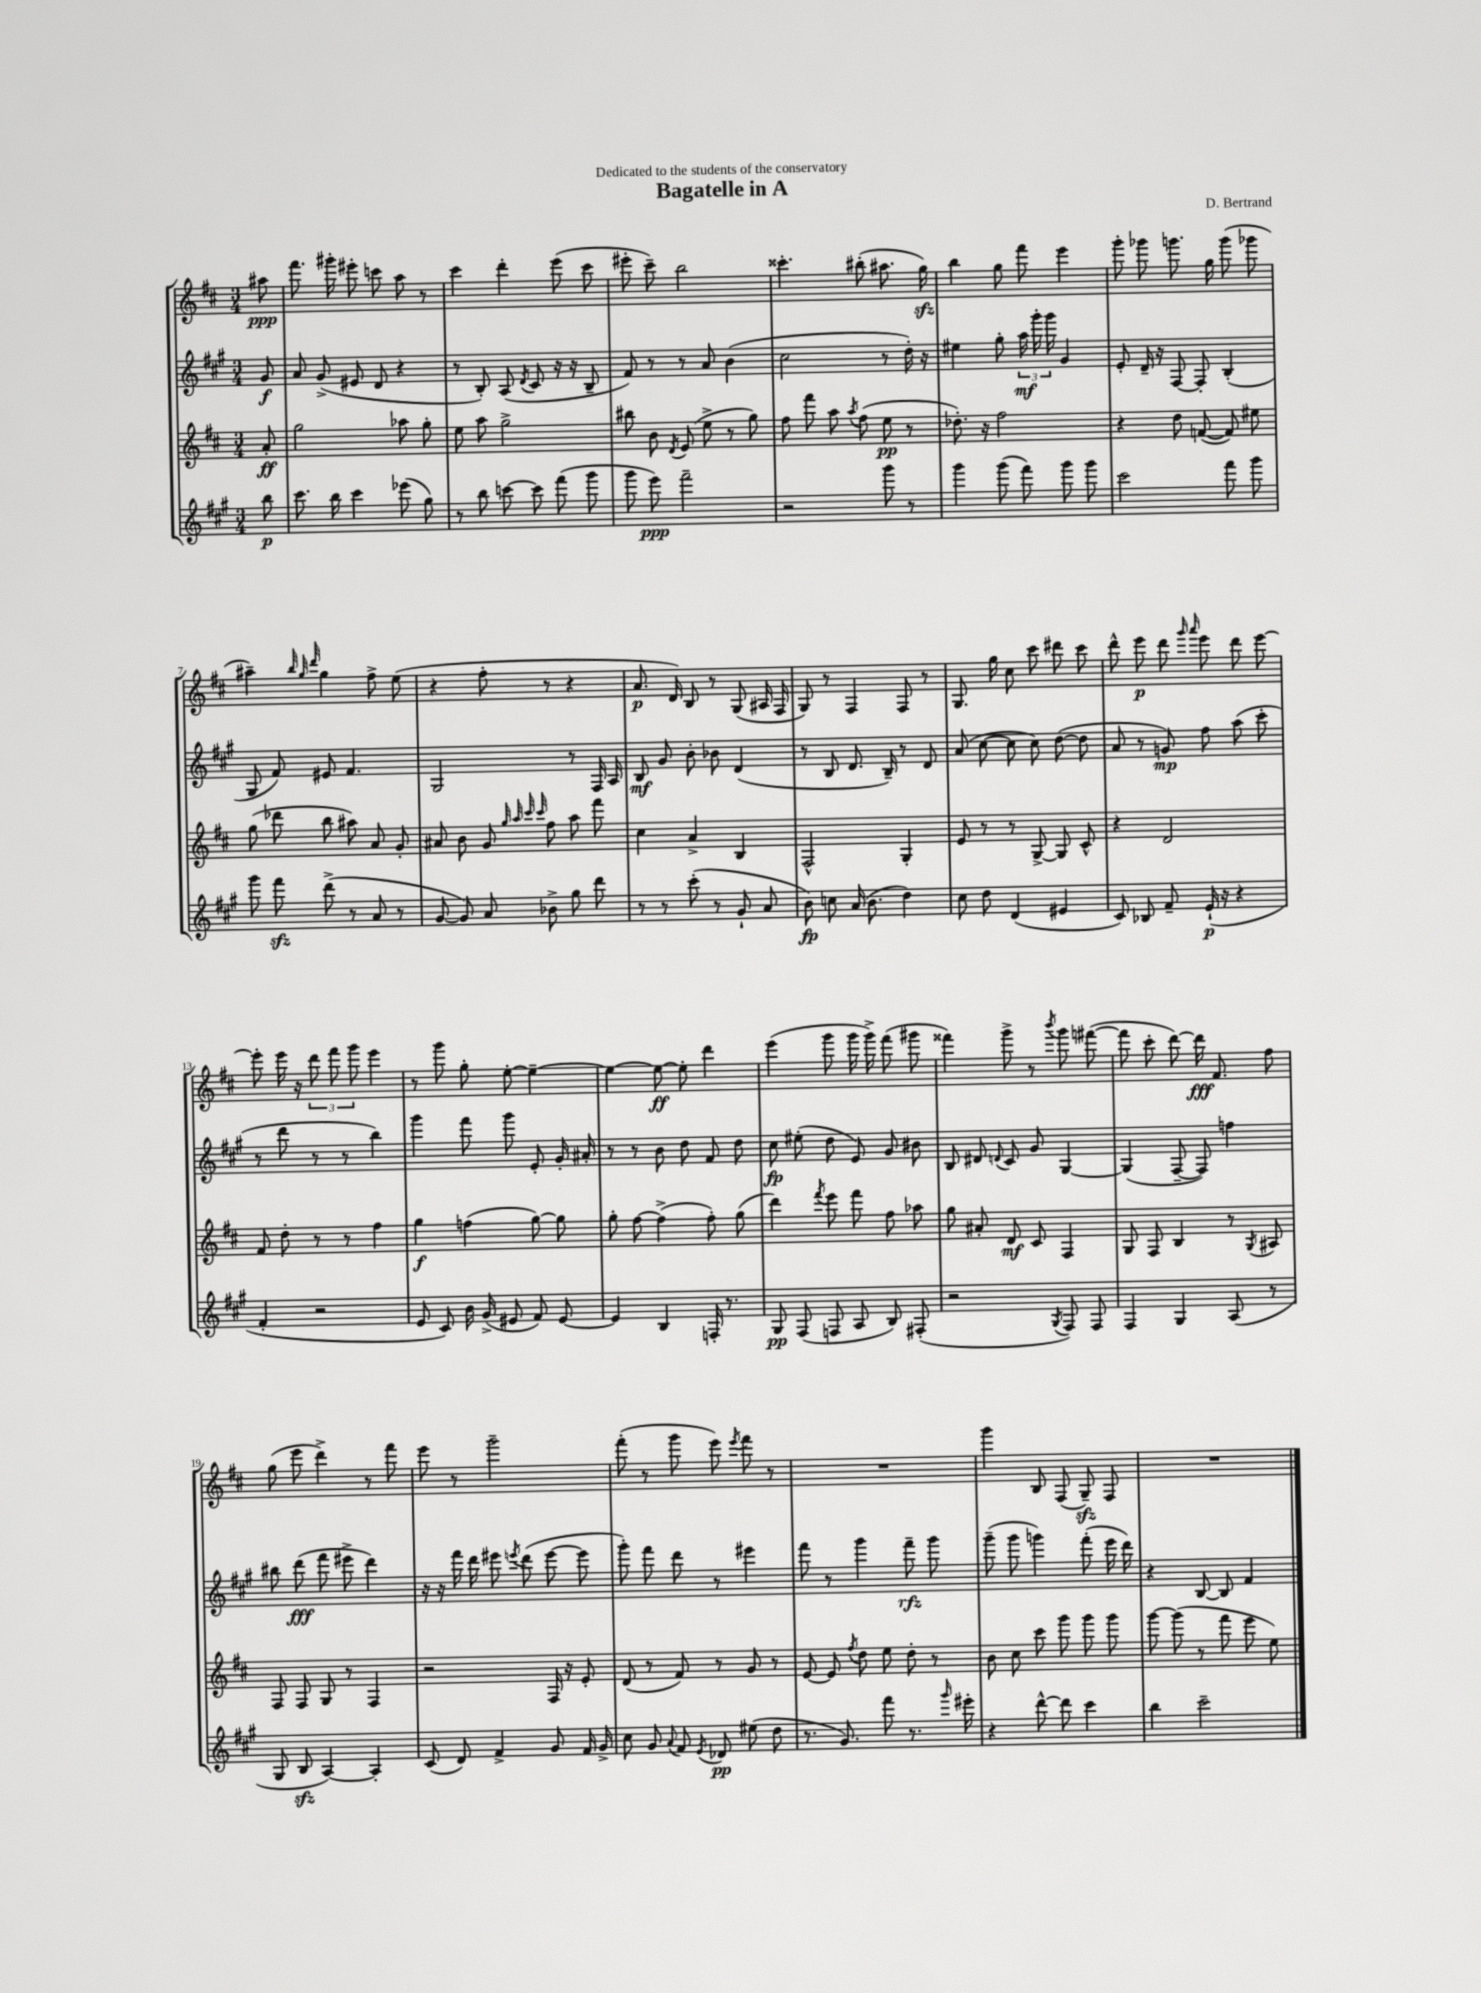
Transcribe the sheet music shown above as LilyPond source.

\header { title = "Bagatelle in A" composer = "D. Bertrand" dedication = "Dedicated to the students of the conservatory" }
<<
\new StaffGroup <<
\new Staff = "s0" {
    \clef treble \key d \major \numericTimeSignature \time 3/4 \partial 8
    \autoBeamOff ais''8\ppp |
    fis'''8. gis'''16-. eis'''8-. c'''8 a''8 r8 |
    cis'''4 d'''4-. e'''8( cis'''8 |
    eis'''8-. cis'''8--) b''2 |
    cisis'''4.-. bis''8-.( ais''8. g''16\sfz) |
    b''4 g''8 fis'''8 e'''4 |
    g'''8-. ges'''8 g'''8. g''16 g'''8( ges'''8 |
    ais''4--) \grace { b''32 g''32 d'''32 } g''4 fis''8-> e''8( |
    r4 fis''8-. r8 r4 |
    a'8.\p d'16) b8 r8 g8( ais16 fis16 |
    g8) r8 fis4 fis8 r8 |
    g8. g''16 cis''8 cis'''8 dis'''8 cis'''8 |
    d'''8-^ e'''8\p d'''8 \grace { g'''16 a'''16 } e'''8 d'''8 e'''8~ |
    e'''8-. e'''16 r16 \tuplet 3/2 { d'''8 fis'''8 g'''8 } e'''4 |
    r8 g'''8 g''8-. e''8~-. e''4~-- |
    e''4~ e''8~\ff e''8-. d'''4 |
    e'''4( g'''8 g'''16 g'''16->) fis'''8( gis'''8 |
    fisis'''4) g'''8-> r8 \acciaccatura { b'''8 } g'''8 fis'''8~( |
    fis'''8 cis'''8-. d'''8~) d'''16\fff fis'8. fis''8 |
    g''8( e'''8 d'''4->) r8 fis'''8 |
    e'''8 r8 g'''2-- |
    fis'''8-.( r8 g'''8 e'''8) \acciaccatura { e'''8 } fis'''8 r8 |
    R2. |
    g'''4 b8 fis8( g8--\sfz) fis8 |
    R2. \bar "|." |
}
\new Staff = "s1" {
    \clef treble \key a \major \numericTimeSignature \time 3/4 \partial 8
    \autoBeamOff gis'8\f |
    a'8 gis'8->( eis'8 d'8 r4 |
    r8 b8-.) a8( \acciaccatura { d'8 } cis'8 r16 r16 b8-- |
    fis'8) r8 r8 a'8 b'4( |
    cis''2 r8 d''16-.) r16 |
    eis''4 gis''8-. \tuplet 3/2 { a''16\mf gis'''16-. gis'''16 } gis'4 |
    e'8-. d'16-- r16 fis8~ fis8-. b4-.( |
    gis8 fis'8) eis'8 fis'4. |
    gis2 r8 fis16 a16 |
    b8\mf gis'8 b'8-. bes'8 d'4( |
    r8 b8 d'8. b16--) r8 d'8 |
    a'8( cis''8~ cis''8 cis''8) d''8~( d''8 |
    a'8 r8 g'8\mp) fis''8 a''8( cis'''8-. |
    r8 d'''8 r8 r8 b''4) |
    gis'''4 fis'''8 gis'''8 e'8-. gis'16-. ais'16-. |
    r8 r8 b'8 d''8 fis'8 d''8 |
    cis''8\fp eis''8-.( d''8 e'8) gis'8 bis'8 |
    b8 dis'8 \appoggiatura { d'8 } cis'8 gis'8 gis4~ |
    gis4( fis8~-- fis8) f''4 |
    bis''8 d'''8\fff( fis'''8 eis'''8-> d'''4) |
    r16 r16 fis'''16 d'''16 eis'''8 \acciaccatura { e'''8 } d'''8( e'''8~ e'''8 |
    gis'''8-.) fis'''8 d'''8 r8 eis'''4 |
    fis'''8 r8 gis'''4 fis'''8--\rfz gis'''8 |
    gis'''8--( gis'''8 g'''4) fis'''8-.( e'''16 d'''16) |
    r4 b8~ b8 fis'4 \bar "|." |
}
\new Staff = "s2" {
    \clef treble \key d \major \numericTimeSignature \time 3/4 \partial 8
    \autoBeamOff a'8-.\ff |
    g''2 aes''8 g''8-. |
    e''8 a''8 g''2-> |
    bis''8 b'8 \acciaccatura { d'8 } e'8( e''8-> r8 g''8) |
    fis''8 fis'''8 a''8 \acciaccatura { a''8 } fis''8( e''8\pp r8 |
    des''8.-.) r16 fis''2 |
    r4 d''8 f'8~( f'8) eis''8 |
    g''8( des'''8 b''8 ais''8) a'8 g'8-. |
    ais'8 b'8 g'8 \grace { g''32 a''32 cis'''32 cis'''32 } fis''8 a''8 fis'''8 |
    cis''4 a'4-> b4 |
    fis2-^ g4-. |
    e'8 r8 r8 g8~-> g8 cis'8-^ |
    r4 d'2 |
    fis'8 d''8-. r8 r8 fis''4 |
    g''4\f f''4( g''8~) g''8 |
    g''8-. fis''8~ fis''4->( fis''8-.) g''8( |
    d'''4) \acciaccatura { fis'''8 } e'''8 fis'''8 fis''8 aes''8 |
    g''8 ais'8-. d'8\mf cis'8 fis4 |
    g8 fis8 b4 r8 \acciaccatura { g8 } ais8 |
    fis8 fis8 g8 r8 fis4 |
    r2 fis16 r16 e'8-. |
    d'8( r8 fis'8) r8 g'8 r8 |
    e'8~ e'8 \acciaccatura { fis''8 } d''8 e''8 d''8-. r8 |
    b'8 cis''8 cis'''8 g'''8 g'''8 g'''8 |
    g'''8~ g'''8( r8 fis'''8 e'''8 e''8) \bar "|." |
}
\new Staff = "s3" {
    \clef treble \key a \major \numericTimeSignature \time 3/4 \partial 8
    \autoBeamOff b''8\p |
    cis'''8. b''16 cis'''4 ees'''8( gis''8) |
    r8 b''8 c'''8~ c'''8 fis'''8( gis'''8 |
    gis'''8 e'''8\ppp) fis'''2-- |
    r2 gis'''8 r8 |
    gis'''4 gis'''8( fis'''8) gis'''8 gis'''8 |
    cis'''2 fis'''8 gis'''8 |
    gis'''8 fis'''8\sfz d'''8->( r8 a'8 r8 |
    gis'8~ gis'8) a'8 bes'8-> gis''8 d'''8 |
    r8 r8 cis'''8-.( r8 gis'8-! a'8 |
    b'8\fp) c''8 a'16( b'8. d''4) |
    cis''8 d''8 d'4( eis'4 |
    cis'8) bes8 fis'8-- e'16-!\p( r16 r4 |
    fis'4-. r2 |
    e'8 cis'8) b'16 gis'16->( eis'8 fis'8) eis'8~ |
    eis'4 b4 f16-. r8. |
    gis8\pp fis8( f8 a8 b8) fis8-.( |
    r2 \acciaccatura { gis8 } fis8) fis8 |
    fis4 gis4 a8( r8 |
    gis8 b8\sfz a4~) a4-. |
    cis'8( d'8) fis'4-> gis'8 fis'16 gis'16-> |
    cis''8 gis'8 \appoggiatura { a'8 } fis'8 \acciaccatura { e'8 } des'8\pp eis''8( d''8 |
    r8. gis'8.) fis'''8 r8. \grace { gis'''16 } eis'''16-. |
    r4 d'''8~-^ d'''8 cis'''4 |
    b''4 cis'''2-- \bar "|." |
}
>>
>>
